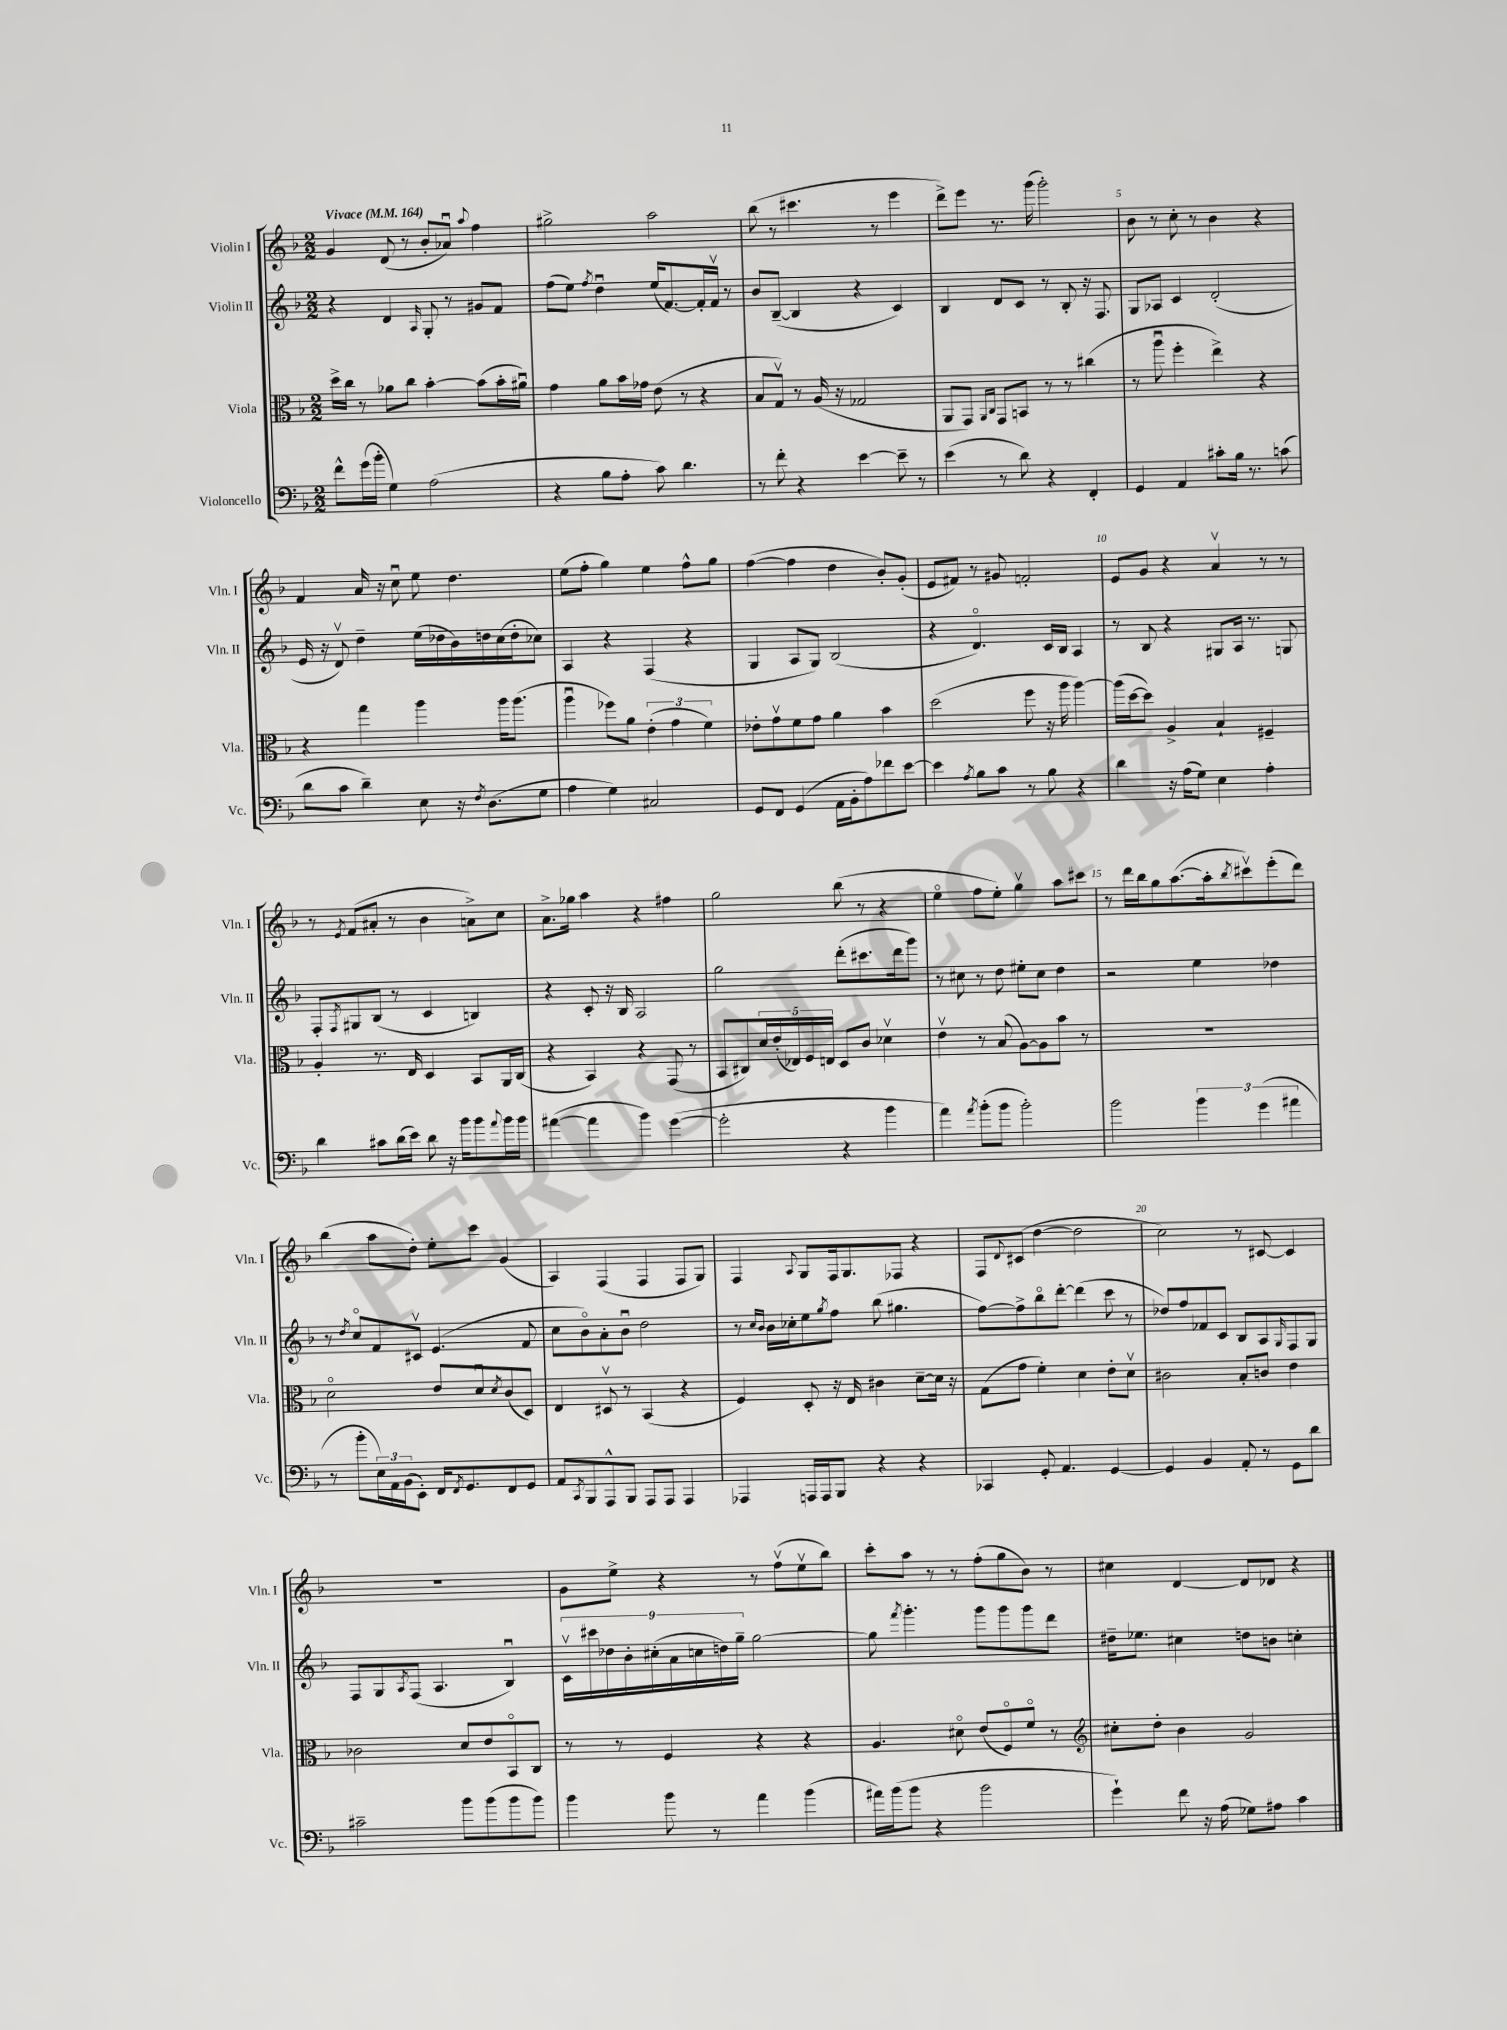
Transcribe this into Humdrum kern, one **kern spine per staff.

**kern	**kern	**kern	**kern
*staff4	*staff3	*staff2	*staff1
*clefF4	*clefC3	*clefG2	*clefG2
*k[b-]	*k[b-]	*k[b-]	*k[b-]
*M2/2	*M2/2	*M2/2	*M2/2
*MM164	*MM164	*MM164	*MM164
8f^^	16dd^	4r	4g
.	16cc	.	.
(16g	8r	.	.
16b-'	.	.	.
4G)	8a-	4d	(8d
.	8cc	.	8r
.	.	16qqA	.
(2A	[4b-'	8G'	8b-'
.	.	8r	8a-u)
.	.	.	8qqaa
.	(8b-]	8g#	4ff
.	16b-'	8f	.
.	16a#u)	.	.
=	=	=	=
4r	4g	(8ff	2gg#^
.	.	8ee)	.
.	.	8qff	.
8B-	8a	4ddu	.
8A'	16b-	.	.
.	16g-	.	.
8c)	(8e	(16ee	2aa
.	.	[8.f)	.
4.d	8r	.	.
.	4r	16f']	.
.	.	16fv	.
.	.	8r	.
=	=	=	=
8r	8B-	8b-	(8bb-
8f'	8Gv)	([8B-~	8r
4r	8r	4B-]	4.ccc#
.	(16A	.	.
.	16r	.	.
[4e	2G-	4r	.
.	.	.	8r
8e~]	.	4c)	4eee
8r	.	.	.
=	=	=	=
(4e	8AA	4B-	8ddd^)
.	8GG)	.	8eee
.	16qqAA	.	.
.	16qqC	.	.
8r	8GG	8d	8.r
8d)	8BB	8c	.
.	.	.	(16ggg
4r	8r	8r	2ggg')
.	8r	8B-'	.
4FF'	(4cc#	16r	.
.	.	8.F	.
=	=	=	=
4GG	8r	8G	8b-
.	8aau	8A-	8r
4AA	4ff'	4c	8cc'
.	.	.	8r
8c#'	4ee^)	(2d'	4b-
16B-	.	.	.
8.r	.	.	.
.	4r	.	4r
(8c	.	.	.
=	=	=	=
8d	4r	16e	4f
.	.	16r	.
8c	.	8dv)	.
4d~)	4gg	4dd~	16a
.	.	.	16r
.	.	.	8ccu
8E	4aa	(16ee	8ee
.	.	16dd-	.
16r	.	16b-)	4.dd
8qF	.	.	.
(8.D	.	16dd	.
.	16aa	(16cc	.
.	(8.aa	16dd'	.
8G	.	8cc-)	.
=	=	=	=
4A	4aau	4A	(8ee
.	.	.	8ff'
4G)	8ff-)	4r	4gg)
.	8a	.	.
2C#	(6e'	(4F	4ee
.	6g	.	.
.	.	4r	8ff^^
.	6f)	.	.
.	.	.	8gg
=	=	=	=
8GG	8e-'	4G	([4ff
8FF	8gv	.	.
(4GG	8f	8A	4ff]
.	8g	8G)	.
16AA	4a	(2B-	4dd
16BB-'	.	.	.
8A)	.	.	.
8f-	4b-	.	8b-')
[8e	.	.	(8g'
=	=	=	=
4e]	(2dd	4r	8e
.	.	.	8f#)
8qA	.	.	.
8B-	.	4.do)	8r
8c	.	.	8g#
8r	8ff	.	2f'
8B-	16r	16c	.
.	16aa	16B-	.
4r	[4aa)	4A	.
=	=	=	=
4d	(16aa]	8r	8e
.	[16dd	.	.
.	8dd])	8B-	8g
16r	4A^	4r	4r
(16A	.	.	.
8G)	.	.	.
4E	4B-`	8G#	4av
.	.	16A	.
.	.	8.r	.
4A'	4F#~	.	8r
.	.	8G	8r
=	=	=	=
4d	4A'	8F'	8r
.	.	8qF	8qe
.	.	8G#	(8f
8c#	8.r	(8B-	8a#'
(16d	.	8r	8r
16e)	16E	.	.
8d	4D	4c	4b-
16r	.	.	.
16b-	.	.	.
8b-	8BB-	4B)	8a^)
8qqa	.	.	.
16b-	16AA	.	8cc
16b-	(16C	.	.
=	=	=	=
([4a#	4r	4r	8.a^
.	.	.	16gg-
4a#]	4BB-)	8c'	4aa
.	.	16r	.
.	.	16B-	.
4b-)	4r	2A	4r
([4g	(8GG	.	4ff#
.	8r	.	.
=	=	=	=
2g']	8BB-	2gg	2gg
.	8C#)	.	.
.	20d	.	.
.	(20e'	.	.
.	20E-)	.	.
.	20F	.	.
.	20E	.	.
4r	8D	(8ddd'	(8bb-
.	8c	8.ccc#	8r
4b-	4d-v	.	4r
.	.	16ddd	.
.	.	8ggg)	.
=	=	=	=
4a)	4ev	8r	4eeo
.	.	8cc#	.
8qa	.	.	.
(8b-'	8r	8r	8ff
8b-	(8B-	8dd	8ee')
2b-')	[8A)	8ee#'	4ggv
.	8A]	8cc#	.
.	8b-	4dd	8aa
.	8r	.	8ccc#
=	=	=	=
2b-	1r	2r	8r
.	.	.	16ddd
.	.	.	16bb-
.	.	.	8gg
.	.	.	([8.aa
6b-	.	4ee	.
.	.	.	16aa']
.	.	.	8qbb-
.	.	.	8ccc#v)
(6g	.	.	.
.	.	4dd-	(8eee'
6a#	.	.	.
.	.	.	8ddd)
=	=	=	=
8r	2do	8r	(4bb-
.	.	8qdd	.
8b-'	.	8cco	.
24E)	.	8f	8aa
24AA	.	.	.
(24BB-	.	.	.
8EE')	.	8c#v	8dd')
16FF	8e	(4.e	8ee'
8qFF	.	.	.
8.GG	.	.	.
.	8du	.	8ccc
.	8qd	.	.
8FF	(8c	.	(4g
8GG	8D)	8f	.
=	=	=	=
8AA	4E	8cc	4A)
8qCC	.	.	.
8BBB-	.	8b-o)	.
8AAA^^	8D#v	8a'	(4F
8BBB-	8r	8b-u	.
8AAA	(4BB-	2dd	4F
8AAA	.	.	.
4AAA	4r	.	8F
.	.	.	8G)
=	=	=	=
4AAA-	4F)	8r	4F
.	.	16qqcc	.
.	.	16qqb-	.
.	.	16b-	.
.	.	16cc-'	.
.	.	.	8qqA
16AAA	8D'	8ee	8G
16AAA	.	.	.
.	.	8qgg	.
8BBB-	16r	8ff	16F
.	16E	.	8.G
4r	4c#	(8bb-	.
.	.	4.gg#	8F-
4r	[8d~	.	4r
.	16d]	.	.
.	16r	.	.
=	=	=	=
4CC-	(8G	[8ff)	8F
.	.	.	8qqd
.	8g	8ff^]	(8c#
8GG'	4f')	8bb-o	[4dd
4.AA	.	[8ddd'	.
.	4d	(4ddd]	2dd]
[4GG	8e'	8ccc	.
.	8dv	8r	.
=	=	=	=
4GG]	2c#	8dd-)	2cc)
.	.	8ff	.
4BB-	.	8f-	.
.	.	8c	.
8AA'	8B-'	8B-	8r
8r	8c	8A	[8c#
.	.	16qqG	.
8GG	4e	8F	4c#]
8d	.	8G	.
=	=	=	=
2c#~	2c-	8F	1r
.	.	8G	.
.	.	8qA	.
.	.	(8F	.
.	.	4.A	.
8b-	8d	.	.
(8b-	8e	.	.
8b-	8BB-o	4B-u)	.
8b-)	8C	.	.
=	=	=	=
4b-	8r	18cv	8g
.	.	18ccc#	.
.	.	18dd-	.
.	8r	.	8ee^
.	.	18b-'	.
.	.	(18cc#'	.
8b-	4F	.	4r
.	.	18a	.
.	.	18cc	.
8r	.	.	.
.	.	18dd)	.
.	.	18gg~	.
4a	4r	[2gg	8r
.	.	.	(8ffv
(4b-	4r	.	8eev
.	.	.	8bb-)
=	=	=	=
16a#)	4.A	8gg]	8ccc'
(16b-	.	.	.
.	.	8qfff	.
8b-	.	4.ggg'	8aa
4r	.	.	8r
.	8d#o	.	8r
2b-	(8e	8ggg	(8ff'
.	8Fo)	8ggg	8gg
.	8fo	8ggg	8b-)
.	8r	8ddd	8r
=	=	=	=
*	*clefG2	*	*
4g`)	8cc#'	16dd#~	4cc#
.	.	8.ee-	.
.	8dd'	.	.
8f	4b-	4cc#	[4d
16r	.	.	.
(16A	.	.	.
8G-)	2g	8dd	8d]
8A#	.	8b	8d-
4c	.	4cc'	4r
==	==	==	==
*-	*-	*-	*-
